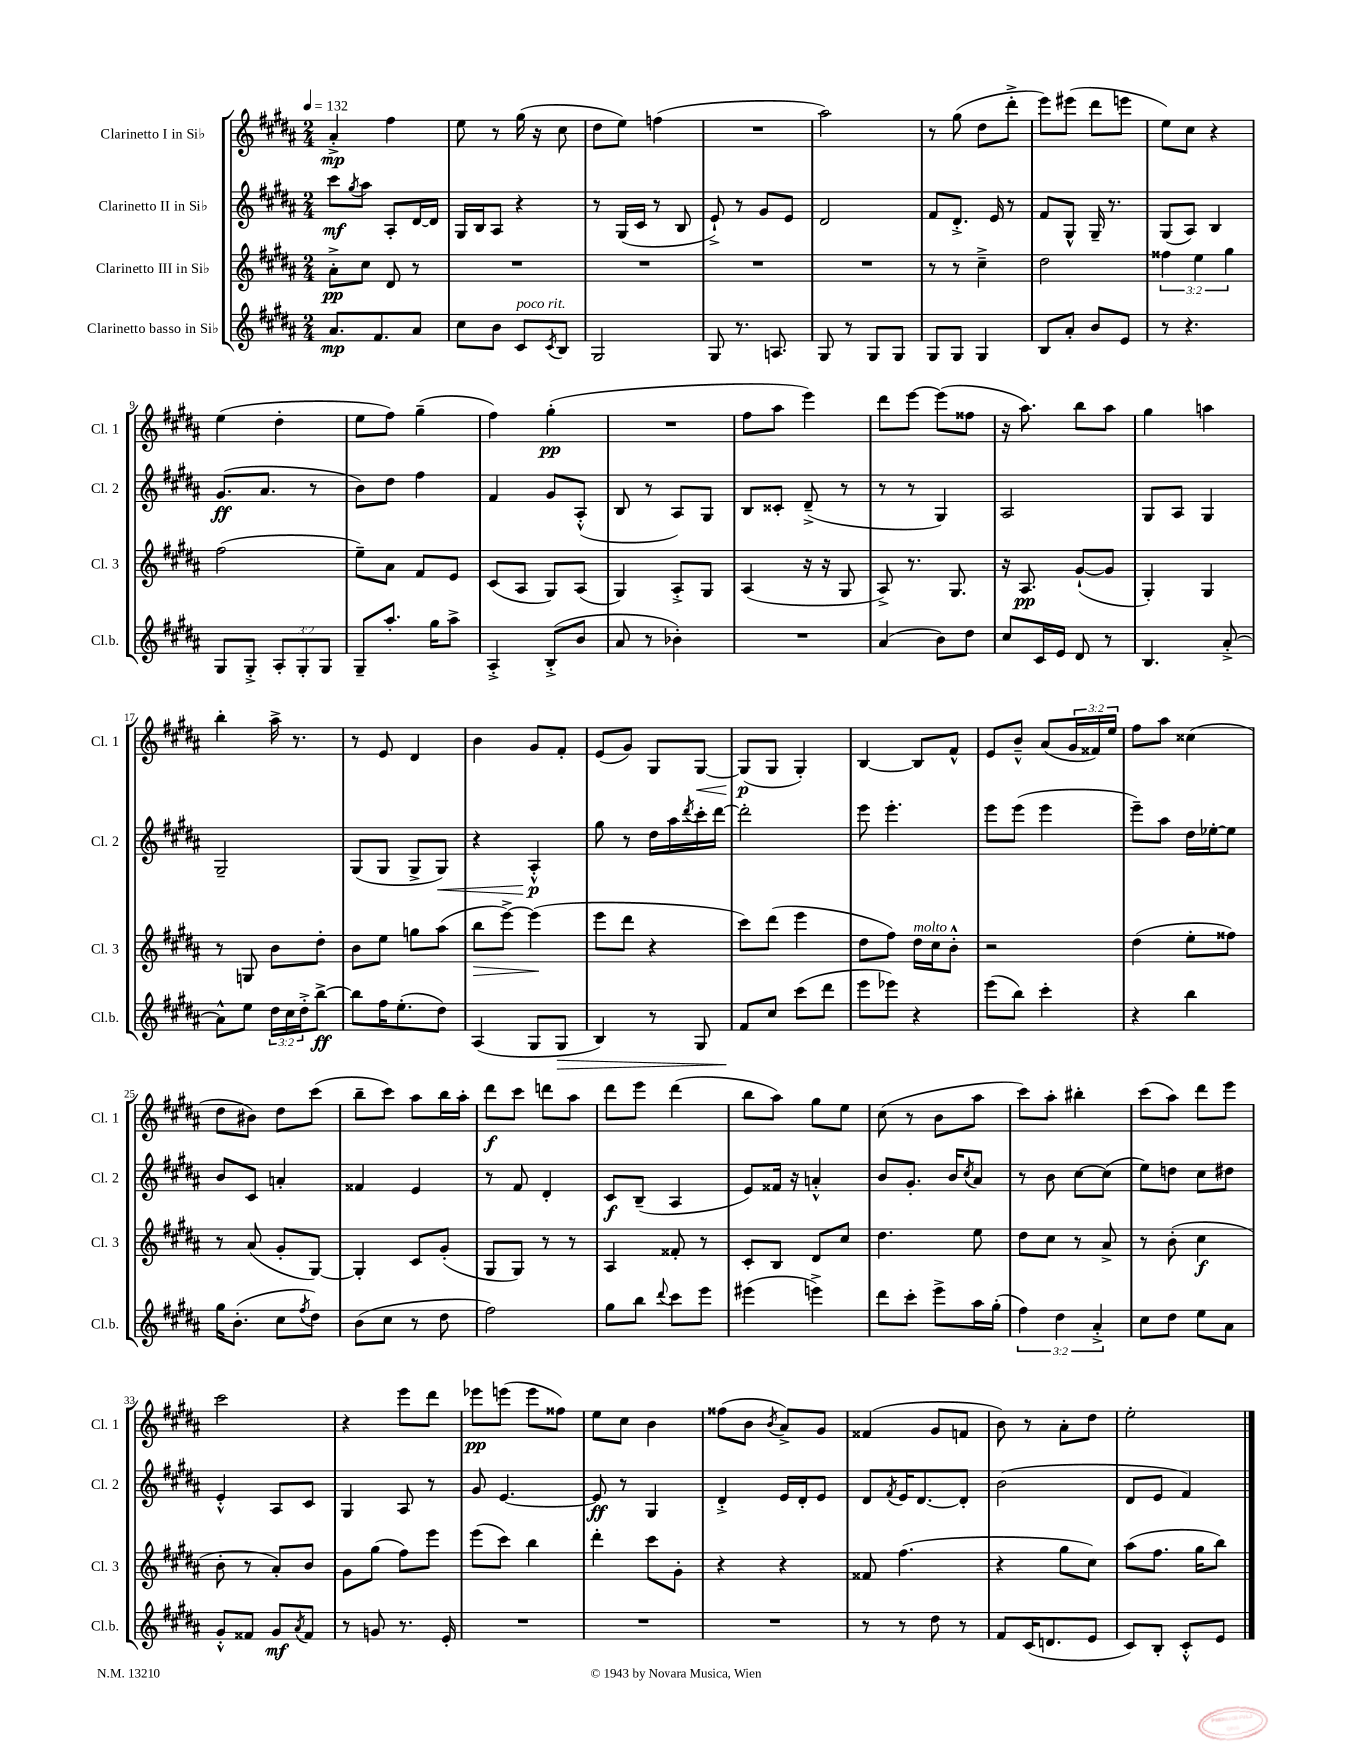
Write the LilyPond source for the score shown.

<<
\new StaffGroup <<
\new Staff = "s0" \with { instrumentName = "Clarinetto I in Sib" shortInstrumentName = "Cl. 1" } {
    \clef treble \key b \major \numericTimeSignature \time 2/4 \override Staff.TupletNumber.text = #tuplet-number::calc-fraction-text \tempo 4 = 132
    ais'4-.->\mp fis''4 |
    e''8 r8 gis''16( r16 cis''8 |
    dis''8 e''8) f''4( |
    R2 |
    ais''2) |
    r8 gis''8( dis''8 dis'''8-.-> |
    e'''8) eis'''8( dis'''8 e'''8 |
    e''8) cis''8 r4 |
    e''4( dis''4-. |
    e''8 fis''8) gis''4--( |
    fis''4) gis''4-.\pp( |
    R2 |
    fis''8 ais''8 e'''4) |
    dis'''8 e'''8~ e'''8( fisis''8 |
    r16 ais''8.) b''8 ais''8 |
    gis''4 a''4 |
    b''4-. ais''16-> r8. |
    r8 e'8 dis'4 |
    b'4 gis'8 fis'8-. |
    e'8( gis'8) gis8 gis8~\< |
    gis8\p\!( gis8 gis4-.) |
    b4~ b8 fis'8-^ |
    e'8 b'8---^ ais'8( \tuplet 3/2 { gis'16 fisis'16) e''16 } |
    fis''8 ais''8 cisis''4( |
    dis''8 bis'8) dis''8 cis'''8( |
    b''8-- cis'''8) ais''8 b''16 ais''16-. |
    dis'''8\f cis'''8 d'''8 ais''8 |
    dis'''8 e'''8 dis'''4( |
    b''8 ais''8) gis''8 e''8 |
    cis''8( r8 b'8 ais''8 |
    cis'''8) ais''8-. bis''4-. |
    cis'''8( ais''8) dis'''8 e'''8 |
    cis'''2 |
    r4 e'''8 dis'''8 |
    ees'''8\pp e'''8( e'''8 fisis''8) |
    e''8 cis''8 b'4 |
    fisis''8( b'8 \acciaccatura { b'8 } ais'8->) gis'8 |
    fisis'4( gis'8 f'8 |
    b'8) r8 ais'8-. dis''8 |
    e''2-. \bar "|." |
}
\new Staff = "s1" \with { instrumentName = "Clarinetto II in Sib" shortInstrumentName = "Cl. 2" } {
    \clef treble \key b \major \numericTimeSignature \time 2/4
    cis'''8\mf \acciaccatura { gis''8 } ais''8 ais8-. dis'16~ dis'16 |
    gis16 b16 ais8 r4 |
    r8 gis16( cis'16 r8 b8 |
    e'8-!->) r8 gis'8 e'8 |
    dis'2 |
    fis'8 dis'8.-.-> e'16 r8 |
    fis'8 gis8-^ gis16-- r8. |
    gis8( ais8) b4 |
    gis'8.\ff( ais'8. r8 |
    b'8) dis''8 fis''4 |
    fis'4 gis'8 ais8-.-^( |
    b8 r8 ais8) gis8 |
    b8 cisis'8-. dis'8--->( r8 |
    r8 r8 gis4) |
    ais2 |
    gis8 ais8 gis4 |
    gis2-- |
    gis8( gis8 gis8-> gis8\<) |
    r4 ais4-.-^\p\! |
    gis''8 r8 dis''16 ais''16 \acciaccatura { dis'''8 } cis'''16-. dis'''16~ |
    dis'''2-. |
    e'''8 e'''4.-. |
    e'''8 e'''8( e'''4 |
    e'''8--) ais''8 dis''16 ees''16~-. ees''8 |
    b'8 cis'8 a'4-. |
    fisis'4 e'4 |
    r8 fis'8 dis'4-. |
    cis'8\f b8--( ais4 |
    e'8) fisis'16 r16 a'4-.-^ |
    b'8 gis'8.-. b'16 \acciaccatura { cis''8 } ais'8 |
    r8 b'8 cis''8~ cis''8( |
    e''8) d''8 cis''8 dis''8 |
    e'4-.-^ ais8 cis'8 |
    gis4 ais8 r8 |
    gis'8 e'4.~ |
    e'8\ff r8 gis4 |
    dis'4-.-> e'16 dis'16-. e'8 |
    dis'8 \acciaccatura { fis'8 } e'16 dis'8.~ dis'8-. |
    b'2( |
    dis'8 e'8 fis'4) \bar "|." |
}
\new Staff = "s2" \with { instrumentName = "Clarinetto III in Sib" shortInstrumentName = "Cl. 3" } {
    \clef treble \key b \major \numericTimeSignature \time 2/4 \override Staff.TupletNumber.text = #tuplet-number::calc-fraction-text
    ais'8-.->\pp cis''8 dis'8 r8 |
    R2 |
    R2 |
    R2 |
    R2 |
    r8 r8 cis''4---> |
    dis''2 |
    \tuplet 3/2 { fisis''4 e''4 gis''4 } |
    fis''2( |
    e''8--) ais'8 fis'8 e'8 |
    cis'8( ais8 gis8) ais8( |
    gis4) ais8-.-> gis8 |
    ais4( r16 r16 gis8 |
    ais8->) r8. gis8. |
    r16 ais8.\pp gis'8~-!( gis'8 |
    gis4-.) gis4 |
    r8 g8 b'8 dis''8-. |
    b'8 e''8 g''8 ais''8( |
    b''8\> e'''8~->) e'''4\!( |
    e'''8 dis'''8 r4 |
    cis'''8) dis'''8( e'''4 |
    dis''8 fis''8) dis''16^\markup { \italic "molto" } cis''16 b'8-.-^ |
    r2 |
    dis''4( e''8-. fisis''8) |
    r8 ais'8( gis'8-. gis8~) |
    gis4-. cis'8 gis'8-.( |
    gis8 gis8) r8 r8 |
    ais4 fisis'8-. r8 |
    cis'8-. b8 dis'8 cis''8 |
    dis''4. e''8 |
    dis''8 cis''8 r8 ais'8-> |
    r8 b'8-.( cis''4\f |
    b'8-. r8 ais'8-.) b'8 |
    gis'8 gis''8( fis''8) e'''8 |
    e'''8( cis'''8) b''4 |
    dis'''4-. cis'''8 gis'8-. |
    r4 r4 |
    fisis'8 fis''4.( |
    r4 gis''8 cis''8) |
    ais''8( fis''8. gis''16 b''8) \bar "|." |
}
\new Staff = "s3" \with { instrumentName = "Clarinetto basso in Sib" shortInstrumentName = "Cl.b." } {
    \clef treble \key b \major \numericTimeSignature \time 2/4 \override Staff.TupletNumber.text = #tuplet-number::calc-fraction-text
    ais'8.\mp fis'8. ais'8 |
    cis''8 b'8 cis'8^\markup { \italic "poco rit." } \acciaccatura { cis'8 } b8 |
    gis2 |
    gis8 r8. a8. |
    gis8 r8 gis8 gis8 |
    gis8 gis8 gis4 |
    b8 ais'8-. b'8 e'8 |
    r8 r4. |
    gis8 gis8-.-> \tuplet 3/2 { ais8-. gis8-. gis8 } |
    gis8-- ais''8.-. gis''16 ais''8-> |
    ais4-.-> b8-.->( b'8 |
    ais'8 r8 bes'4-.) |
    R2 |
    ais'4( b'8) dis''8 |
    cis''8 cis'16 e'16 dis'8 r8 |
    b4. ais'8~-.-> |
    ais'8-^ e''8 \tuplet 3/2 { dis''16 cis''16 dis''16-.-> } b''8~->\ff |
    b''8 fis''16 e''8.-.( dis''8) |
    ais4( gis8 gis8\> |
    b4) r8 gis8 |
    fis'8\! cis''8 cis'''8( dis'''8 |
    e'''8 ees'''8) r4 |
    e'''8( b''8) cis'''4-. |
    r4 b''4 |
    gis''16 b'8.-.( cis''8 \acciaccatura { fis''8 } dis''8) |
    b'8( cis''8 r8 dis''8 |
    fis''2) |
    gis''8 b''8 \appoggiatura { dis'''8 } cis'''8 e'''8 |
    eis'''4( e'''4->) |
    dis'''8 cis'''8-. e'''8-> ais''16 gis''16-.( |
    \tuplet 3/2 { fis''4) dis''4 ais'4-.-> } |
    cis''8 dis''8 e''8 ais'8 |
    gis'8-.-^ fisis'8 gis'8\mf \acciaccatura { ais'8 } fisis'8 |
    r8 g'8 r8. e'16-. |
    R2 |
    R2 |
    R2 |
    r8 r8 dis''8 r8 |
    fis'8 cis'16( d'8. e'8 |
    cis'8) b8-. cis'8-.-^ e'8 \bar "|." |
}
>>
>>
